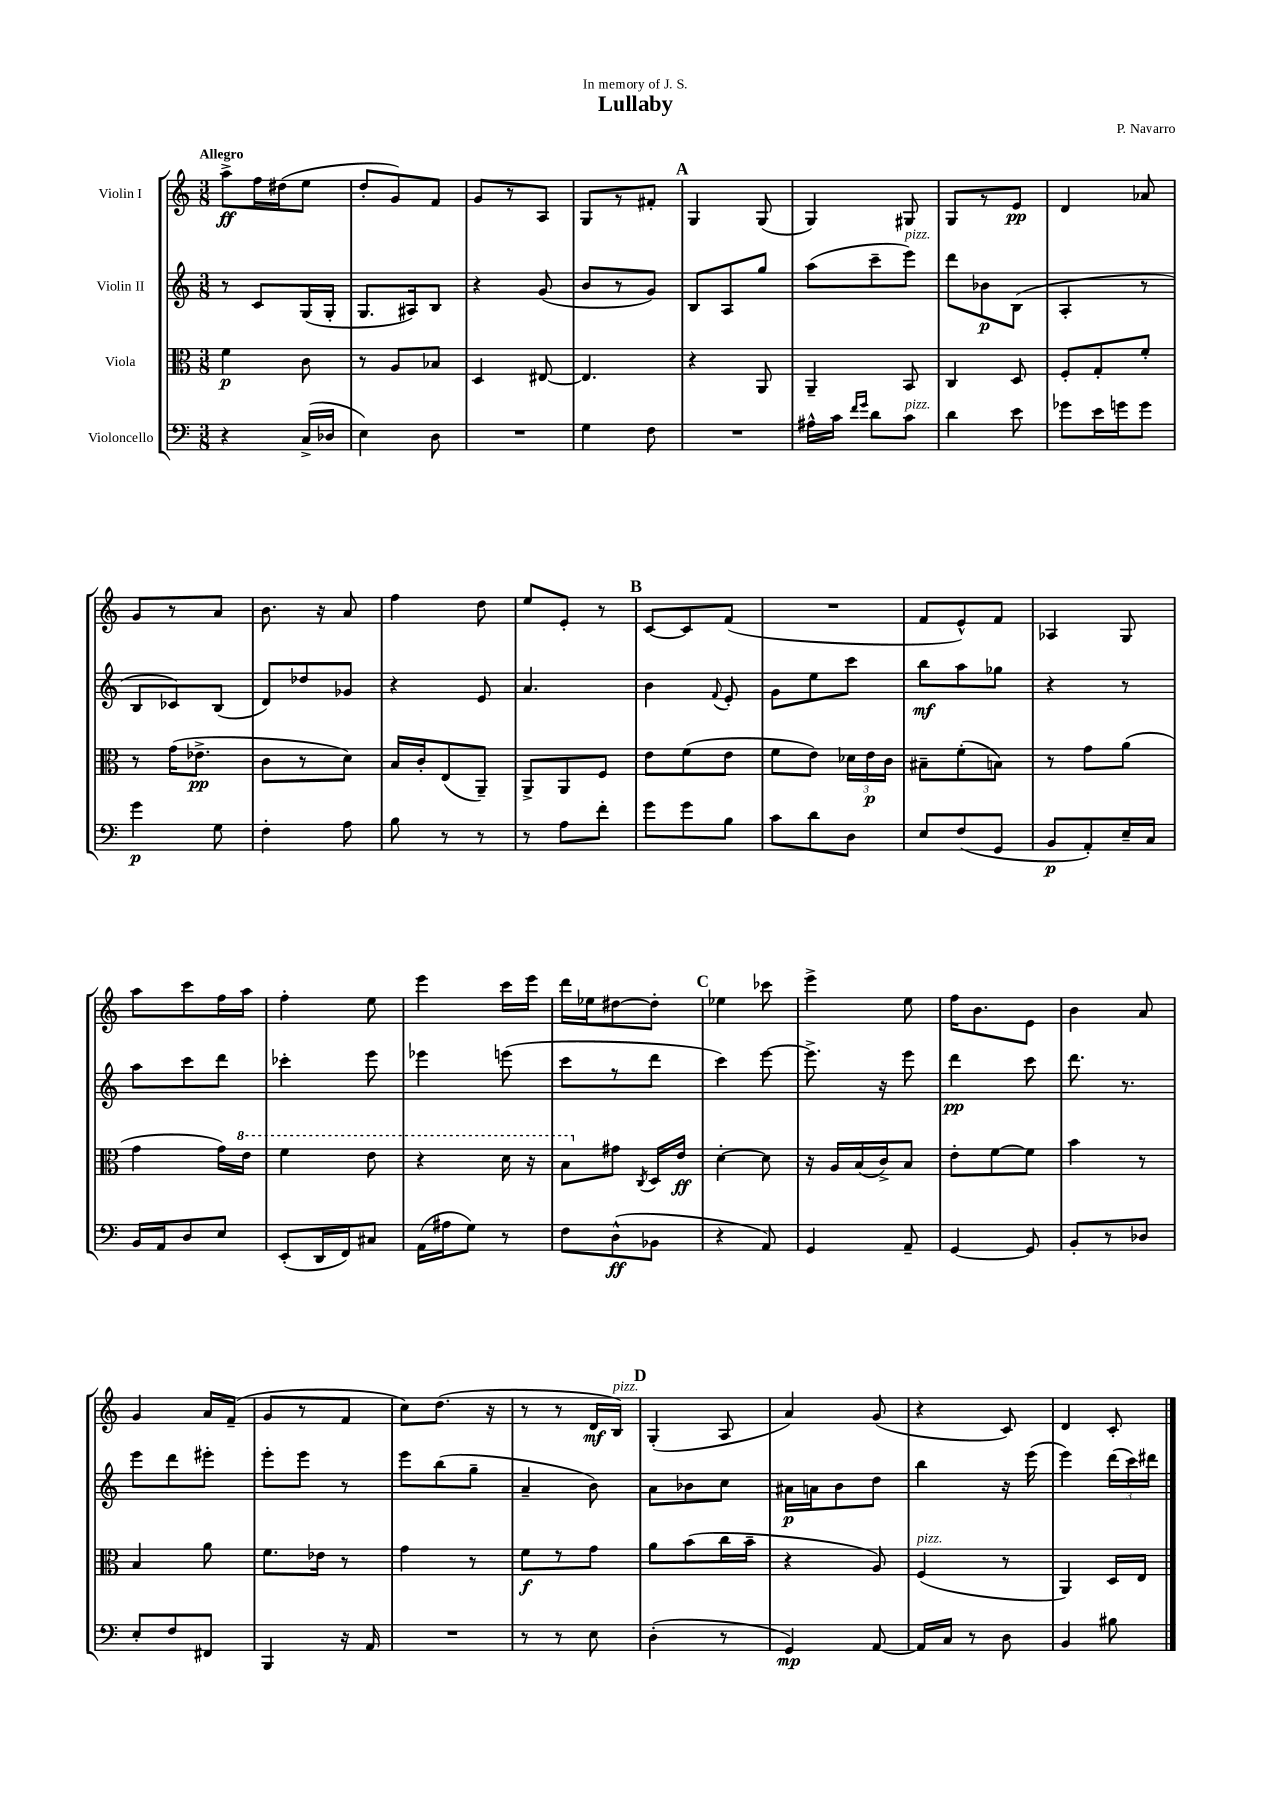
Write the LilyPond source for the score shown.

\header { title = "Lullaby" composer = "P. Navarro" dedication = "In memory of J. S." }
<<
\new StaffGroup <<
\new Staff = "s0" \with { instrumentName = "Violin I" } {
    \clef treble \key c \major \numericTimeSignature \time 3/8 \tempo "Allegro"
    \autoBeamOff a''8[->\ff f''16 dis''16( e''8] |
    d''8[-. g'8) f'8] |
    g'8[ r8 a8] |
    g8[ r8 fis'8]-. |
    \mark \markup { \bold "A" } g4 g8( |
    g4) gis8 |
    g8[ r8 e'8]\pp |
    d'4 aes'8 |
    g'8[ r8 a'8] |
    b'8. r16 a'8 |
    f''4 d''8 |
    e''8[ e'8]-. r8 |
    \mark \markup { \bold "B" } c'8[~ c'8 f'8]( |
    R4. |
    f'8[ e'8-^) f'8] |
    aes4 g8 |
    a''8[ c'''8 f''16 a''16] |
    f''4-. e''8 |
    e'''4 c'''16[ e'''16] |
    d'''16[ ees''16 dis''8~ dis''8]-. |
    \mark \markup { \bold "C" } ees''4 ces'''8 |
    e'''4-> e''8 |
    f''16[ b'8. e'8] |
    b'4 a'8 |
    g'4 a'16[ f'16]--( |
    g'8[ r8 f'8] |
    c''8[) d''8.]( r16 |
    r8 r8 d'16[\mf b16]^\markup { \italic "pizz." }) |
    \mark \markup { \bold "D" } g4-.( a8 |
    a'4) g'8( |
    r4 c'8) |
    d'4 c'8-. \bar "|." |
}
\new Staff = "s1" \with { instrumentName = "Violin II" } {
    \clef treble \key c \major \numericTimeSignature \time 3/8
    \autoBeamOff r8 c'8[ g16( g16]-. |
    g8.[ ais16) b8] |
    r4 g'8( |
    b'8[ r8 g'8]) |
    \mark \markup { \bold "A" } b8[ a8 g''8] |
    a''8[( c'''8-- e'''8]^\markup { \italic "pizz." }) |
    d'''8[ bes'8\p b8]( |
    a4-. r8 |
    b8[ ces'8) b8]( |
    d'8[) des''8 ges'8] |
    r4 e'8 |
    a'4. |
    \mark \markup { \bold "B" } b'4 \appoggiatura { f'8 } e'8-. |
    g'8[ e''8 c'''8] |
    b''8[\mf a''8 ges''8] |
    r4 r8 |
    a''8[ c'''8 d'''8] |
    ces'''4-. e'''8 |
    ees'''4 e'''8( |
    c'''8[ r8 d'''8] |
    \mark \markup { \bold "C" } c'''4) e'''8~ |
    e'''8.-> r16 e'''8 |
    d'''4\pp c'''8 |
    d'''8. r8. |
    e'''8[ d'''8 eis'''8]-. |
    e'''8[-. e'''8] r8 |
    e'''8[ b''8( g''8]-- |
    a'4-- b'8) |
    \mark \markup { \bold "D" } a'8[ bes'8 c''8] |
    ais'16[\p a'16 b'8 d''8] |
    b''4 r16 e'''16( |
    e'''4) \tuplet 3/2 { d'''16[( c'''16) dis'''16] } \bar "|." |
}
\new Staff = "s2" \with { instrumentName = "Viola" } {
    \clef alto \key c \major \numericTimeSignature \time 3/8
    \autoBeamOff f'4\p c'8 |
    r8 a8[ bes8] |
    d4 eis8~ |
    eis4. |
    \mark \markup { \bold "A" } r4 a,8 |
    a,4-- b,8 |
    c4 d8 |
    f8[-. g8-. f'8]-. |
    r8 g'16[( ees'8.]->\pp |
    c'8[ r8 d'8]) |
    b16[ c'16-. e8( a,8]--) |
    a,8[-> a,8 f8] |
    \mark \markup { \bold "B" } e'8[ f'8( e'8] |
    f'8[ e'8]) \tuplet 3/2 { des'16[ e'16\p c'16] } |
    bis8[-- f'8-.( b8]) |
    r8 g'8[ a'8]( |
    g'4 g'16[) \ottava #1 e''16] |
    f''4 e''8 |
    r4 d''16 r16 |
    b'8[ \ottava #0 gis'8] \acciaccatura { c8 } d16[ e'16]\ff |
    \mark \markup { \bold "C" } d'4~-. d'8 |
    r16 a16[ b16( c'16->) b8] |
    e'8[-. f'8~ f'8] |
    b'4 r8 |
    b4 a'8 |
    f'8.[ ees'16] r8 |
    g'4 r8 |
    f'8[\f r8 g'8] |
    \mark \markup { \bold "D" } a'8[ b'8( c''16 b'16]-- |
    r4 a8) |
    f4^\markup { \italic "pizz." }( r8 |
    a,4) d16[ e16] \bar "|." |
}
\new Staff = "s3" \with { instrumentName = "Violoncello" } {
    \clef bass \key c \major \numericTimeSignature \time 3/8
    \autoBeamOff r4 c16[->( des16] |
    e4) d8 |
    R4. |
    g4 f8 |
    \mark \markup { \bold "A" } R4. |
    ais16[-^ c'16] \grace { f'16[ g'16] } d'8[ c'8]^\markup { \italic "pizz." } |
    d'4 e'8 |
    ges'8[ e'16 g'16 g'8] |
    g'4\p g8 |
    f4-. a8 |
    b8 r8 r8 |
    r8 a8[ f'8]-. |
    \mark \markup { \bold "B" } g'8[ g'8 b8] |
    c'8[ d'8 d8] |
    e8[ f8( g,8] |
    b,8[\p a,8-.) e16-- c16] |
    b,16[ a,16 d8 e8] |
    e,8[-.( d,16 f,16) cis8] |
    a,16[( ais16 g8]) r8 |
    f8[ d8-^\ff( bes,8] |
    \mark \markup { \bold "C" } r4 a,8) |
    g,4 a,8-- |
    g,4~ g,8 |
    b,8[-. r8 des8] |
    e8[-. f8 fis,8] |
    b,,4 r16 a,16 |
    R4. |
    r8 r8 e8 |
    \mark \markup { \bold "D" } d4-.( r8 |
    g,4\mp) a,8~ |
    a,16[ c16] r8 d8 |
    b,4 bis8 \bar "|." |
}
>>
>>
\layout { \context { \Score \remove "Bar_number_engraver" } }
